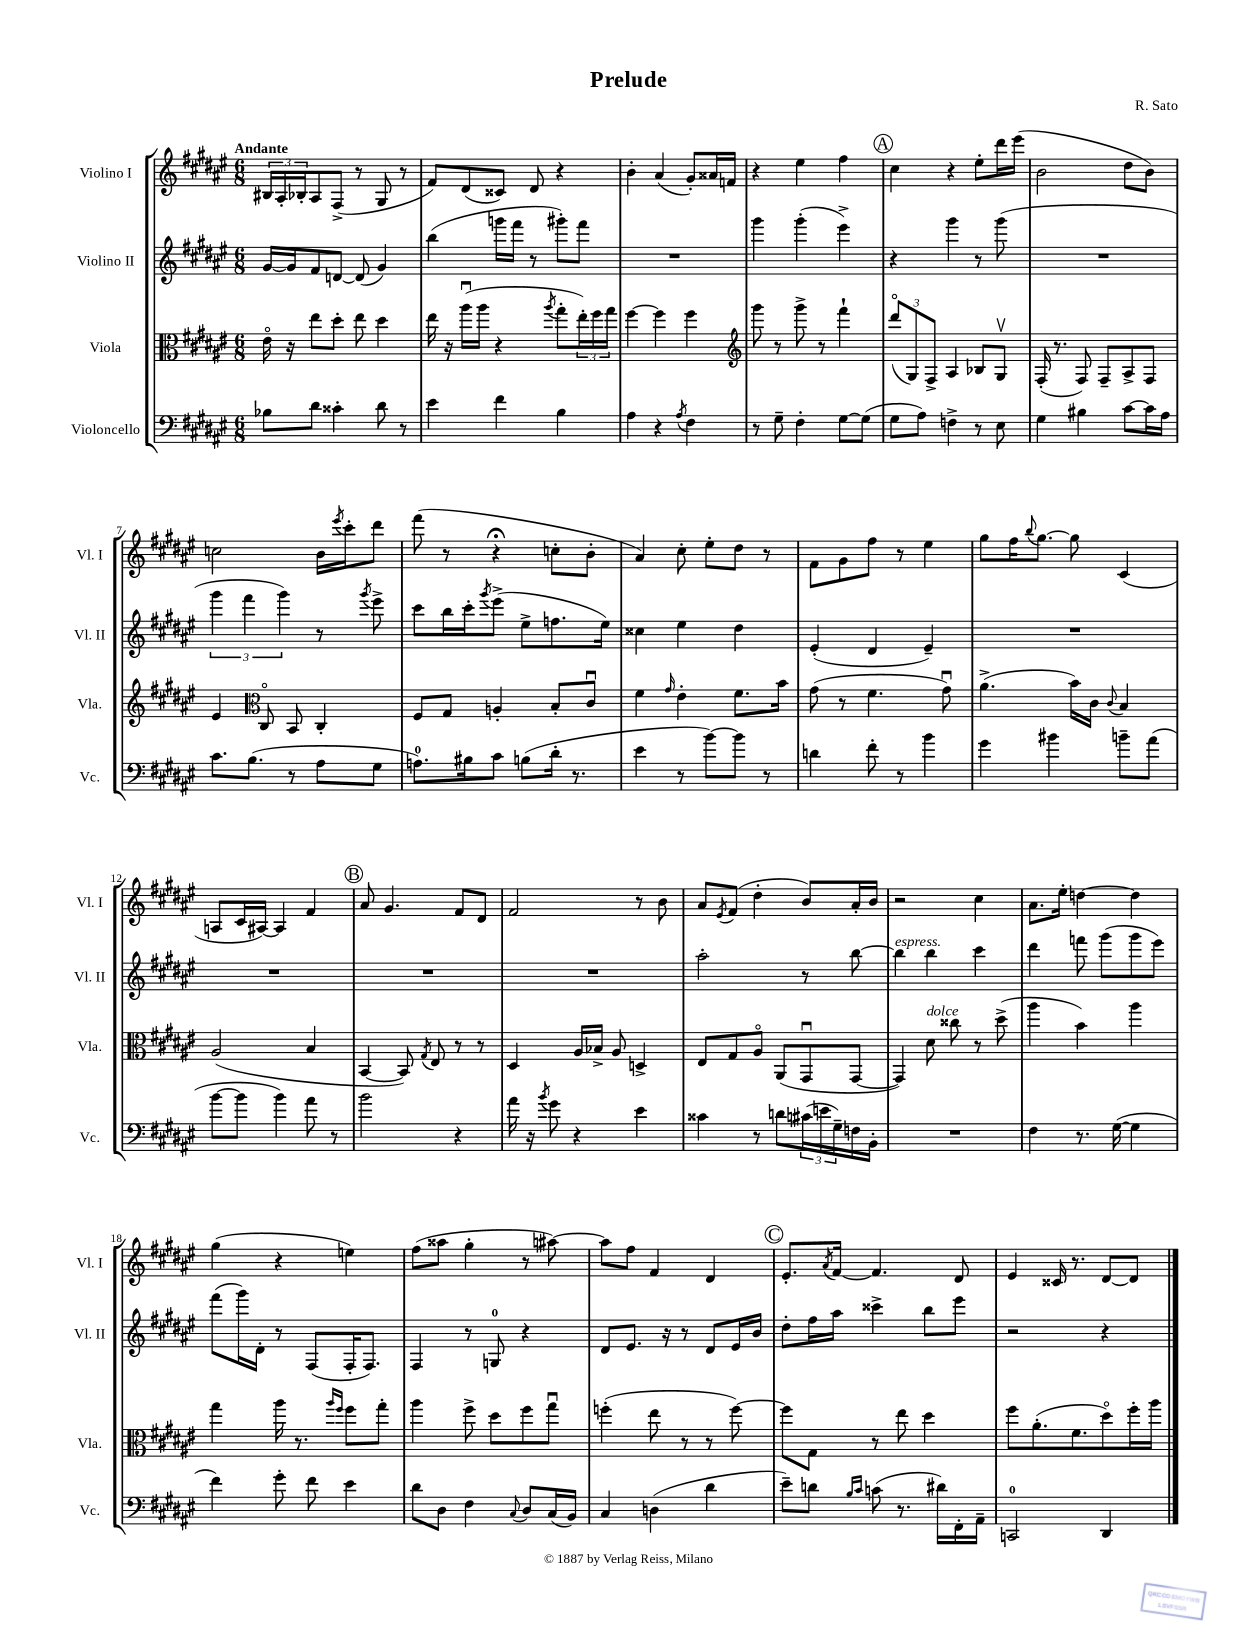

**kern	**kern	**kern	**kern
*staff4	*staff3	*staff2	*staff1
*clefF4	*clefC3	*clefG2	*clefG2
*k[f#c#g#d#a#e#]	*k[f#c#g#d#a#e#]	*k[f#c#g#d#a#e#]	*k[f#c#g#d#a#e#]
*M6/8	*M6/8	*M6/8	*M6/8
8B-	16e#o	[16g#	24B#
.	.	.	24A#'
.	16r	16g#]	.
.	.	.	24B-'
8d#	8ee#	8f#	8A#
4c##'	8dd#'	[8d	(8F#^
.	8ee#	(8d]	8r
8d#	4dd#	4g#)	8G#
8r	.	.	8r
=	=	=	=
4e#	16ee#	(4bb	8f#)
.	16r	.	.
.	(16aa#u	.	(8d#
.	16aa#	.	.
4f#	4r	16ggg	8c##)
.	.	16fff#	.
.	.	8r	8d#
.	8qaa#	.	.
4B	8gg#'	8ggg#')	4r
.	24ee#')	8fff#	.
.	24ff#	.	.
.	24gg#	.	.
=	=	=	=
4A#	[4ff#	2.r	4b'
4r	4ff#]	.	(4a#
8qA#	.	.	.
4F#	4ff#	.	8g#')
.	.	.	16a##
.	.	.	16f
=	=	=	=
*	*clefG2	*	*
8r	8ggg#	4ggg#	4r
8G#~	8r	.	.
4F#'	8ggg#^	(4ggg#'	4ee#
.	8r	.	.
[8G#	4fff#`	4eee#^)	4ff#
(8G#]	.	.	.
=	=	=	=
8G#	(12ddd#o	4r	4cc#
.	12G#)	.	.
8A#)	.	.	.
.	12F#^	.	.
4F^	4A#	4ggg#	4r
8r	8B-	8r	8ee#'
8E#	8G#v	(8ggg#	16ddd#
.	.	.	(16eee#
=	=	=	=
4G#	(16F#'	2.r	2b
.	8.r	.	.
4B#	8F#)	.	.
.	8F#~	.	.
[8c#	8A#^	.	8dd#
16c#]	8F#	.	8b)
16A#	.	.	.
=	=	=	=
8.c#	4e#	6ggg#	2cc
.	.	6fff#	.
(8.B	.	.	.
*	*clefC3	*	*
.	8C#o	.	.
.	.	6ggg#)	.
8r	8BB	.	.
8A#	4C#'	8r	16b
.	.	.	8qeee#
.	.	.	16ccc#'
.	.	8qggg#	.
8G#	.	8eee#^	8ddd#
=	=	=	=
8.A)	8F#	8ccc#	(8fff#
.	8G#	16bb	8r
16B#	.	16ccc#'	.
.	.	8qggg#	.
8c#	4A'	(8eee#^	4r;
(8B	.	8ee#^	.
16d#'	8B'	8.ff	8cc'
8.r	.	.	.
.	8c#u	.	8b'
.	.	16ee#)	.
=	=	=	=
4e#	4f#	4cc##	4a#)
.	16qqg#	.	.
8r	4e#'	4ee#	8cc#'
[8b)	.	.	8ee#'
8b]	8.f#	4dd#	8dd#
8r	.	.	8r
.	16b	.	.
=	=	=	=
4d	(8g#	(4e#'	8f#
.	8r	.	8g#
8f#'	4.f#	4d#	8ff#
8r	.	.	8r
4b	.	4e#~)	4ee#
.	8g#u)	.	.
=	=	=	=
4g#	(4.a#^	2.r	8gg#
.	.	.	16ff#
.	.	.	8qqbb
.	.	.	[8.gg#
4b#	.	.	.
.	16b)	.	8gg#]
.	16c#	.	.
.	8qqc#	.	.
8b~	4B	.	(4c#
(8a#	.	.	.
=	=	=	=
[8b	(2A#	2.r	8A
8b]	.	.	16c#
.	.	.	[16A#)
4b)	.	.	4A#]
8a#	4B	.	4f#
8r	.	.	.
=	=	=	=
2b	[4BB	2.r	8a#
.	.	.	4.g#
.	8BB])	.	.
.	8qG#	.	.
.	8E#	.	.
4r	8r	.	8f#
.	8r	.	8d#
=	=	=	=
16a#	4D#	2.r	2f#
16r	.	.	.
8qb	.	.	.
8g#	.	.	.
4r	16A#	.	.
.	16B-^	.	.
.	8A#	.	.
4e#	4D^	.	8r
.	.	.	8b
=	=	=	=
4c##	8E#	2aa#'	8a#
.	.	.	8qe#
.	8G#	.	(8f#
8r	8A#o	.	4dd#'
8d	(8AA#	.	.
(24c#	8GG#u	8r	8b)
24e	.	.	.
24G#~)	.	.	.
16F	[8GG#	[8bb	16a#'
16BB'	.	.	16b
=	=	=	=
2.r	4GG#])	4bb]	2r
.	8d#	4bb	.
.	8cc##	.	.
.	8r	4ccc#	4cc#
.	(8dd#^	.	.
=	=	=	=
4F#	4aa#	4ddd#	8.a#
.	.	.	16ee#'
8.r	4b)	8fff	[4dd
.	.	(8ggg#	.
([16G#	.	.	.
4G#]	4aa#	8ggg#	4dd]
.	.	8eee#)	.
=	=	=	=
4f#)	4gg#	(8fff#	(4gg#
.	.	16ggg#)	.
.	.	16d#'	.
8g#'	16aa#	8r	4r
.	8.r	.	.
8f#	.	(8F#	.
.	16qqaa#	.	.
.	16qqff#	.	.
4e#	8ff#	16F#'	4ee)
.	.	8.F#)	.
.	8gg#'	.	.
=	=	=	=
8d#	4aa#	4F#	(8ff#
8D#	.	.	8aa##
4F#	8ff#^	8r	4gg#'
.	8dd#	8G	.
8qqC#	.	.	.
8D#	8ff#	4r	8r
(16C#	8gg#u	.	[8aa#)
16BB)	.	.	.
=	=	=	=
4C#	(4ff'	8d#	8aa#]
.	.	8.e#	8ff#
(4D	8ee#	.	4f#
.	.	16r	.
.	8r	8r	.
4d#	8r	8d#	4d#
.	[8ff)	16e#	.
.	.	16b	.
=	=	=	=
8e#~)	8ff]	8dd#'	8.e#'
8d	8G#	16ff#	.
.	.	.	8qa#
.	.	16aa#	[16f#
16qqB	.	.	.
16qqc#	.	.	.
(8c	8r	4ccc##^	4.f#]
8.r	8ee#	.	.
.	4dd#	8bb	.
16d#)	.	.	.
16FF#'	.	8eee#	8d#
16AA#~	.	.	.
=	=	=	=
2CC	8ff#	2r	4e#
.	(8.a#'	.	.
.	.	.	16c##
.	8.f#	.	8.r
4DD#	8dd#o)	4r	[8d#
.	16ff#'	.	8d#]
.	16aa#	.	.
==	==	==	==
*-	*-	*-	*-
